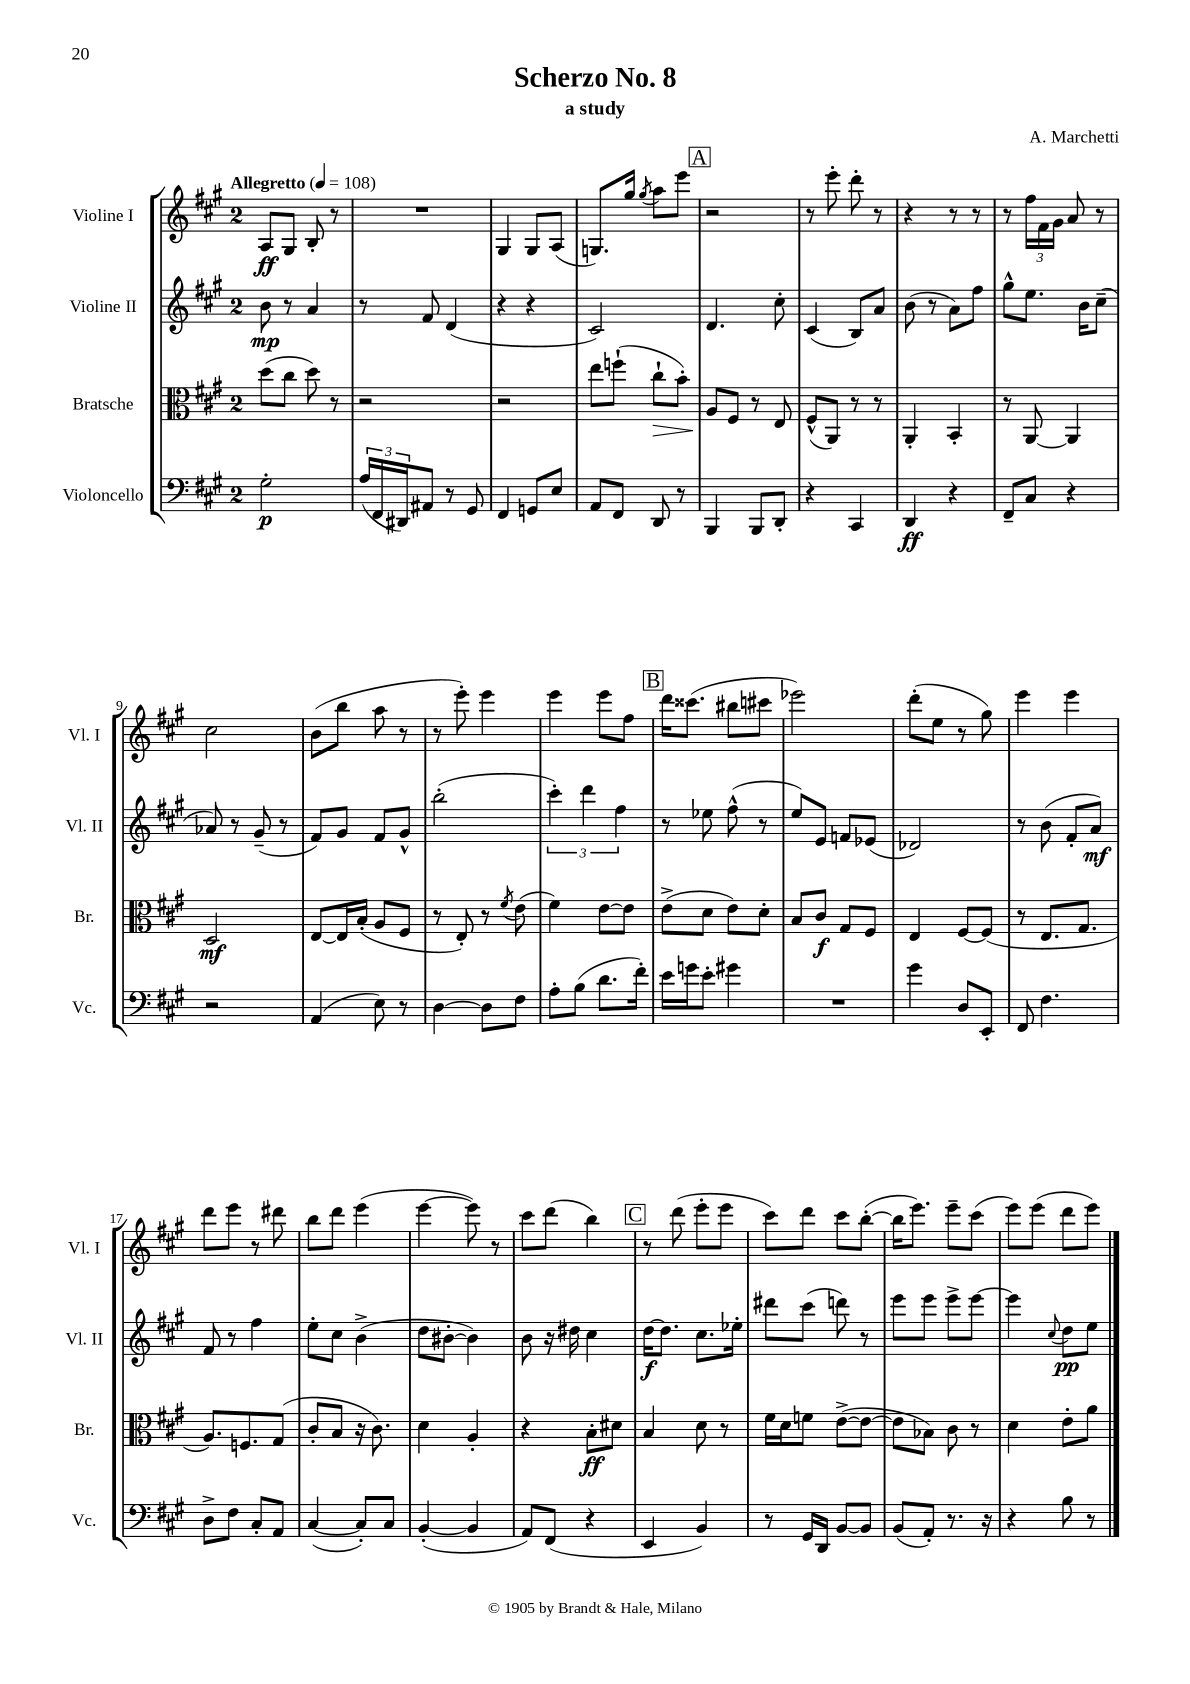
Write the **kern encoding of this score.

**kern	**kern	**kern	**kern
*staff4	*staff3	*staff2	*staff1
*clefF4	*clefC3	*clefG2	*clefG2
*k[f#c#g#]	*k[f#c#g#]	*k[f#c#g#]	*k[f#c#g#]
*M2/4	*M2/4	*M2/4	*M2/4
*MM108	*MM108	*MM108	*MM108
2G#'\	(8dd\L	8b\	8A/L
.	8cc#\J	8r	8G#/J
.	8dd\)	4a/	8B'/
.	8r	.	8r
=	=	=	=
(24A/LL	2r	8r	2r
24FF#/	.	.	.
24DD#/J)	.	.	.
8AA#/J	.	8f#/	.
8r	.	(4d/	.
8GG#/	.	.	.
=	=	=	=
4FF#/	2r	4r	4G#/
8GG/L	.	4r	8G#/L
8E/J	.	.	(8A/J
=	=	=	=
8AA/L	8ee\L	2c#/)	8.G/L)
8FF#/J	(8ff`\J	.	.
.	.	.	16gg#/Jk
.	.	.	8qgg#/
8DD/	8cc#`\L	.	8aa\L
8r	8b'\J)	.	8eee\J
=	=	=	=
4BBB/	8A/L	4.d/	2r
.	8F#/J	.	.
8BBB/L	8r	.	.
8DD'/J	8E/	8cc#'\	.
=	=	=	=
4r	(8F#^^/L	(4c#/	8r
.	8AA/J)	.	8eee'\
4CC#/	8r	8B/L)	8ddd'\
.	8r	8a/J	8r
=	=	=	=
4DD/	4AA'/	(8b\	4r
.	.	8r	.
4r	4BB'/	8a\L)	8r
.	.	8ff#\J	8r
=	=	=	=
8FF#~/L	8r	8gg#^^\L	8r
8C#/J	[8AA/	8.ee\J	24ff#\LL
.	.	.	24f#\
.	.	.	24g#\JJ
4r	4AA/]	.	8a/
.	.	16b\LK	.
.	.	(8cc#~\J	8r
=	=	=	=
2r	2D/	8a-/)	2cc#\
.	.	8r	.
.	.	(8g#~/	.
.	.	8r	.
=	=	=	=
(4AA/	[8E/L	8f#/L)	(8b\L
.	16E/]L	8g#/J	8bb\J
.	(16B'/JJ	.	.
8E\)	8A/L	8f#/L	8aa\
8r	8F#/J	8g#^^/J	8r
=	=	=	=
[4D\	8r	(2bb'\	8r
.	8E'/)	.	8eee'\)
8D\]L	8r	.	4eee\
.	8qf#/	.	.
8F#\J	(8e\	.	.
=	=	=	=
8A'\L	4f#\)	6ccc#'\)	4eee\
(8B\J	.	.	.
.	.	6ddd\	.
8.d\L	[8e\L	.	8eee\L
.	.	6ff#\	.
.	8e\]J	.	8ff#\J
16f#'\Jk)	.	.	.
=	=	=	=
16e\LL	(8e^\L	8r	16ddd\LK
16g\J	.	.	(8.ccc##\J
8e'\J	8d\J	8ee-\	.
4g#\	8e\L)	(8ff#^^\	8bb#\L
.	8d'\J	8r	8ccc#\J
=	=	=	=
2r	8B/L	8ee/L)	2eee-\)
.	8c#/J	8e/J	.
.	8G#/L	8f/L	.
.	8F#/J	(8e-/J	.
=	=	=	=
4g#\	4E/	2d-/)	(8ddd'\L
.	.	.	8ee\J
8D/L	[8F#/L	.	8r
8EE'/J	(8F#/]J	.	8gg#\)
=	=	=	=
8FF#/	8r	8r	4eee\
4.F#\	8.E/L	(8b\	.
.	.	8f#'/L	4eee\
.	8.G#/J	.	.
.	.	8a/J)	.
=	=	=	=
8D^\L	8.A/L)	8f#/	8ddd\L
8F#\J	.	8r	8eee\J
.	8.F/	.	.
8C#'/L	.	4ff#\	8r
8AA/J	(8G#/J	.	8ddd#\
=	=	=	=
([4C#/	8c#'/L	8ee'\L	8bb\L
.	8B/J	8cc#\J	8ddd\J
8C#'/]L)	16r	(4b^\	(4eee\
.	8.c#\)	.	.
8C#/J	.	.	.
=	=	=	=
([4BB'/	4d\	8dd\L	[4eee\
.	.	[8b#'\J	.
4BB/]	4A'/	4b#\])	8eee\])
.	.	.	8r
=	=	=	=
8AA/L)	4r	8b\	8ccc#\L
(8FF#/J	.	16r	(8ddd\J
.	.	16dd#\	.
4r	8B'\L	4cc#\	4bb\)
.	8d#\J	.	.
=	=	=	=
4EE/	4B/	[16dd\LK	8r
.	.	8.dd\]J	.
.	.	.	(8ddd\
4BB/)	8d\	8.cc#\L	8eee'\L
.	8r	.	8eee\J
.	.	16ee-'\Jk	.
=	=	=	=
8r	16f#\LL	8ddd#\L	8ccc#\L)
.	16d\J	.	.
16GG#/LL	8f\J	(8ccc#\J	8ddd\J
16DD/JJ	.	.	.
[8BB/L	([8e^\L	8ddd\)	8ccc#\L
8BB/]J	8e\_J	8r	([8bb'\J
=	=	=	=
(8BB/L	8e\]L	8eee\L	16bb\]LK
.	.	.	8.eee\J)
8AA'/J)	8B-\J)	8eee\J	.
8.r	8c#\	8eee^\L	8eee~\L
.	8r	[8eee\J	(8ccc#\J
16r	.	.	.
=	=	=	=
4r	4d\	4eee\]	8eee\L)
.	.	.	(8eee\J
.	.	8qqcc#/	.
8B\	8e'\L	8dd\L	8ddd\L
8r	8a\J	8ee\J	8eee\J)
==	==	==	==
*-	*-	*-	*-
